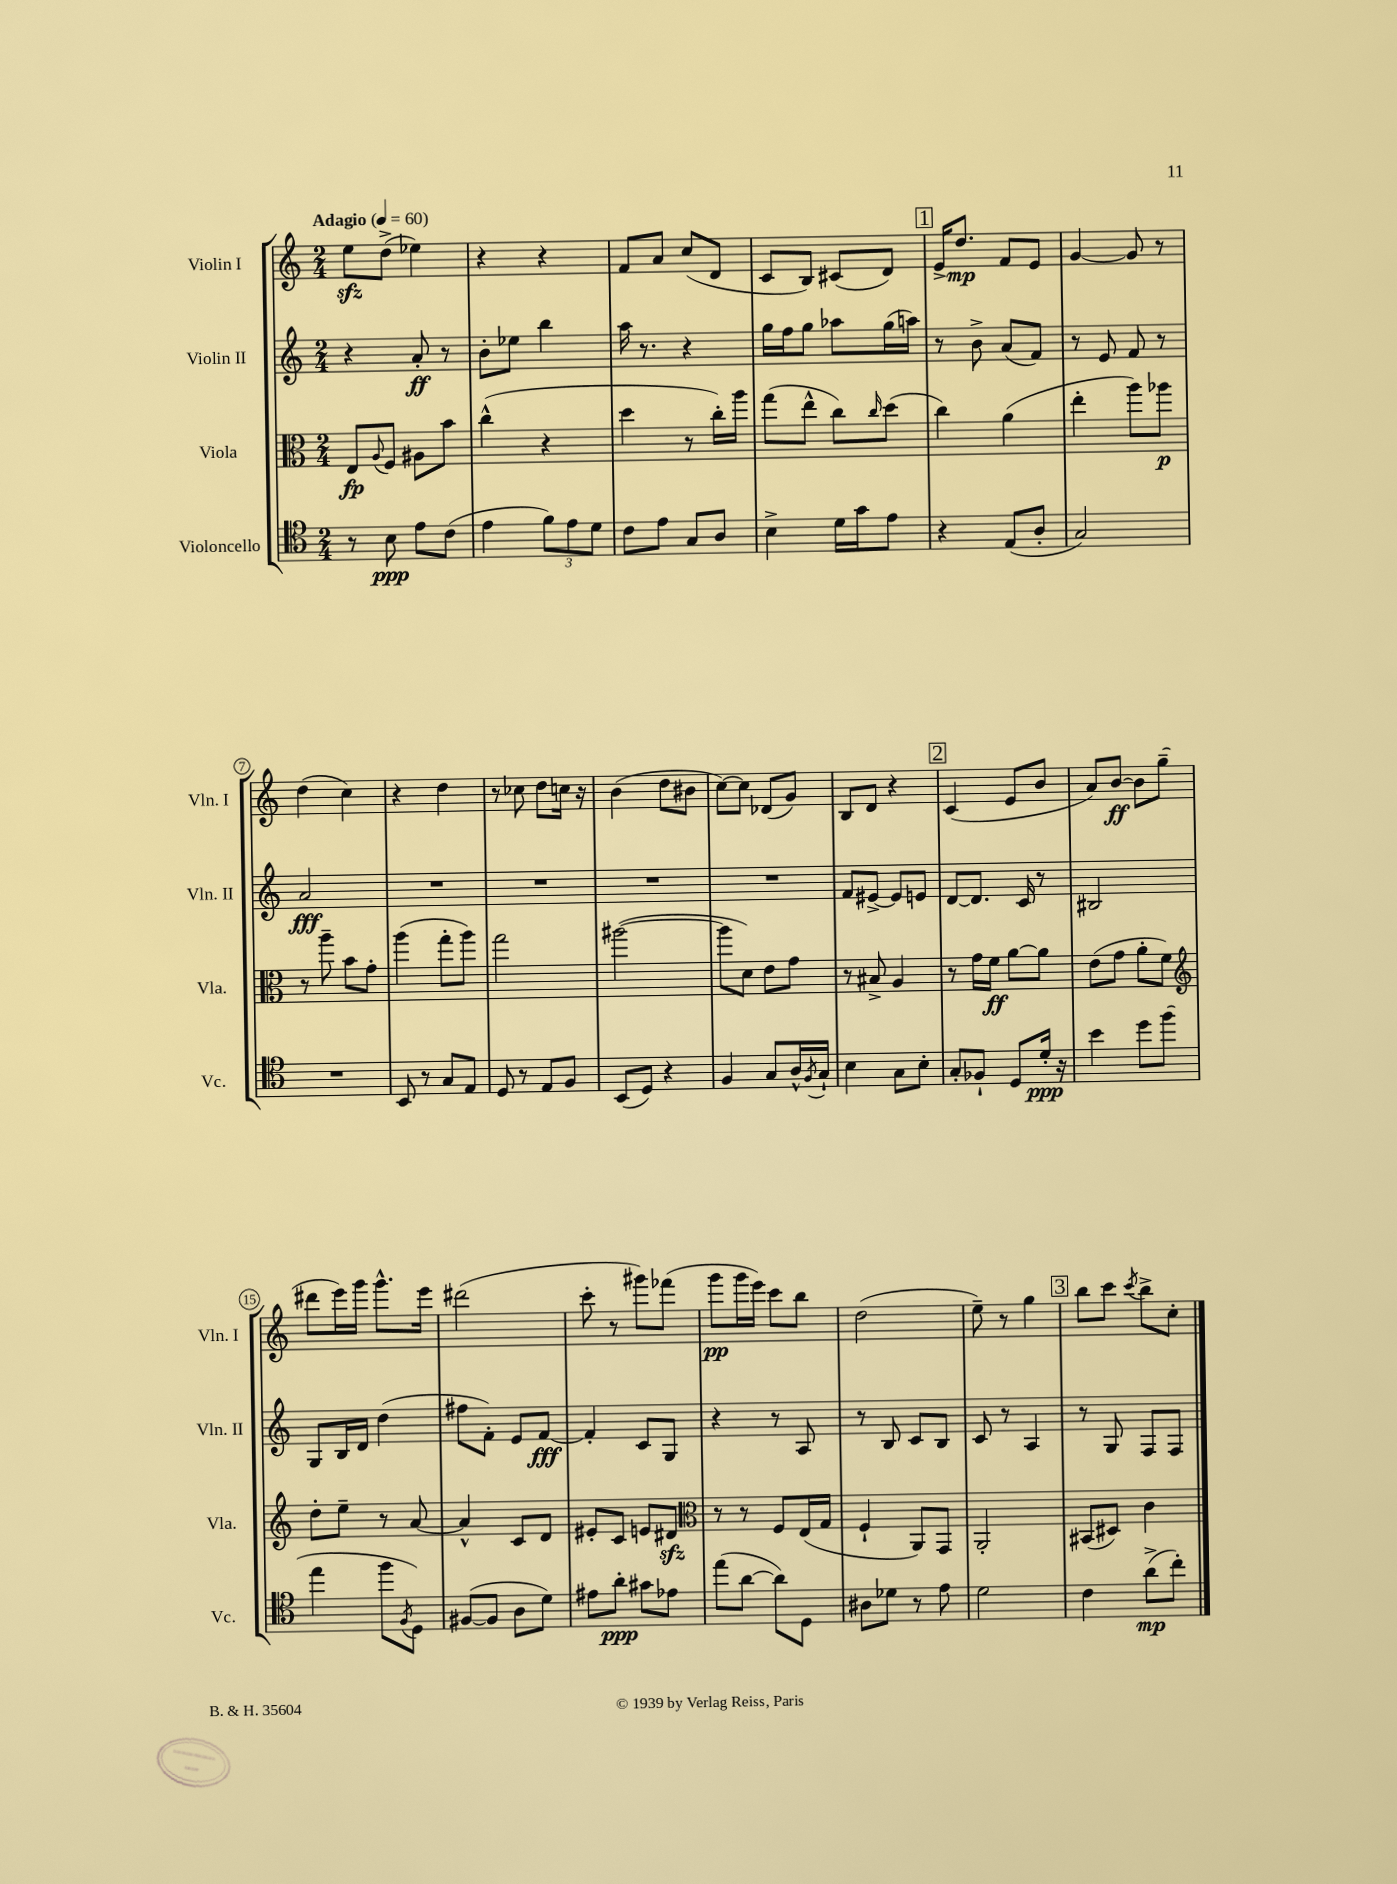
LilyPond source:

<<
\new StaffGroup <<
\new Staff = "s0" \with { instrumentName = "Violin I" shortInstrumentName = "Vln. I" } {
    \clef treble \key c \major \numericTimeSignature \time 2/4 \tempo "Adagio" 4 = 60
    e''8\sfz d''8->( ees''4) |
    r4 r4 |
    f'8 a'8 c''8( d'8 |
    c'8 b8) cis'8( d'8) |
    \mark \markup { \box "1" } e'16-> d''8.\mp f'8 e'8 |
    g'4~ g'8 r8 |
    d''4( c''4) |
    r4 d''4 |
    r8 ces''8 d''8 c''16 r16 |
    b'4( d''8 bis'8 |
    c''8~) c''8 des'8( g'8) |
    b8 d'8 r4 |
    \mark \markup { \box "2" } c'4( e'8 b'8 |
    a'8) b'8~\ff b'8 g''8--( |
    dis'''8 e'''16) g'''16 g'''8.-^ e'''16 |
    dis'''2( |
    c'''8-. r8 gis'''8) fes'''8( |
    g'''8\pp g'''16 e'''16) c'''8 b''8 |
    d''2( |
    e''8--) r8 g''4 |
    \mark \markup { \box "3" } b''8 c'''8 \acciaccatura { c'''8 } b''8-> c''8-. \bar "|." |
}
\new Staff = "s1" \with { instrumentName = "Violin II" shortInstrumentName = "Vln. II" } {
    \clef treble \key c \major \numericTimeSignature \time 2/4
    r4 a'8-.\ff r8 |
    b'8-. ees''8 b''4 |
    a''16 r8. r4 |
    g''16 f''16 g''8 aes''8 g''16( a''16) |
    \mark \markup { \box "1" } r8 b'8-> a'8( f'8) |
    r8 e'8 f'8 r8 |
    a'2\fff |
    R2 |
    R2 |
    R2 |
    R2 |
    f'8 eis'8~-> eis'8 e'8 |
    \mark \markup { \box "2" } d'8~ d'8. c'16 r8 |
    bis2 |
    g8 b16 d'16 d''4( |
    fis''8 f'8-.) e'8 f'8~\fff |
    f'4-. c'8 g8 |
    r4 r8 a8 |
    r8 b8 c'8 b8 |
    c'8 r8 a4 |
    \mark \markup { \box "3" } r8 g8 f8 f8 \bar "|." |
}
\new Staff = "s2" \with { instrumentName = "Viola" shortInstrumentName = "Vla." } {
    \clef alto \key c \major \numericTimeSignature \time 2/4
    e8\fp \appoggiatura { a8 } f8 ais8 b'8 |
    c''4-^( r4 |
    d''4 r8 c''16-.) a''16 |
    g''8( e''8-^ c''8) \grace { c''16 } d''8( |
    \mark \markup { \box "1" } c''4) a'4( |
    e''4-. a''8) aes''8\p |
    r8 a''8-- b'8 g'8-. |
    a''4( g''8-. a''8) |
    g''2 |
    ais''2~( |
    ais''8 d'8) e'8 g'8 |
    r8 bis8-> a4 |
    \mark \markup { \box "2" } r8 g'16 f'16\ff a'8~ a'8 |
    e'8( g'8 a'8-. f'8) |
    \clef treble d''8-. e''8-- r8 a'8~ |
    a'4-^ c'8 d'8 |
    eis'8-. c'8 e'8 dis'8\sfz |
    \clef alto r8 r8 f8 e16( g16 |
    f4-! a,8) g,8 |
    a,2-. |
    \mark \markup { \box "3" } bis,8( dis8) c'4 \bar "|." |
}
\new Staff = "s3" \with { instrumentName = "Violoncello" shortInstrumentName = "Vc." } {
    \clef tenor \key c \major \numericTimeSignature \time 2/4
    r8 b8\ppp e'8 c'8( |
    e'4 \tuplet 3/2 { f'8) e'8 d'8 } |
    c'8 e'8 g8 a8 |
    b4-> d'16 g'16 e'8 |
    \mark \markup { \box "1" } r4 e8( a8-. |
    g2) |
    R2 |
    b,8 r8 g8 e8 |
    d8 r8 e8 f8 |
    b,8( d8) r4 |
    f4 g8 a16-^ \acciaccatura { f8 } g16-! |
    b4 g8 b8-. |
    \mark \markup { \box "2" } g8-. fes8-! d8 d'16-.\ppp r16 |
    b'4 d''8 f''8( |
    e''4 f''8 \acciaccatura { f8 } d8) |
    fis8~( fis8 a8 d'8) |
    eis'8 a'8-.\ppp gis'8 ees'8 |
    e''8( a'8~ a'8) d8 |
    ais8 des'8 r8 e'8 |
    d'2 |
    \mark \markup { \box "3" } c'4 a'8->\mp( c''8-.) \bar "|." |
}
>>
>>
\layout { \context { \Score \override BarNumber.stencil = #(make-stencil-circler 0.1 0.3 ly:text-interface::print) } }
